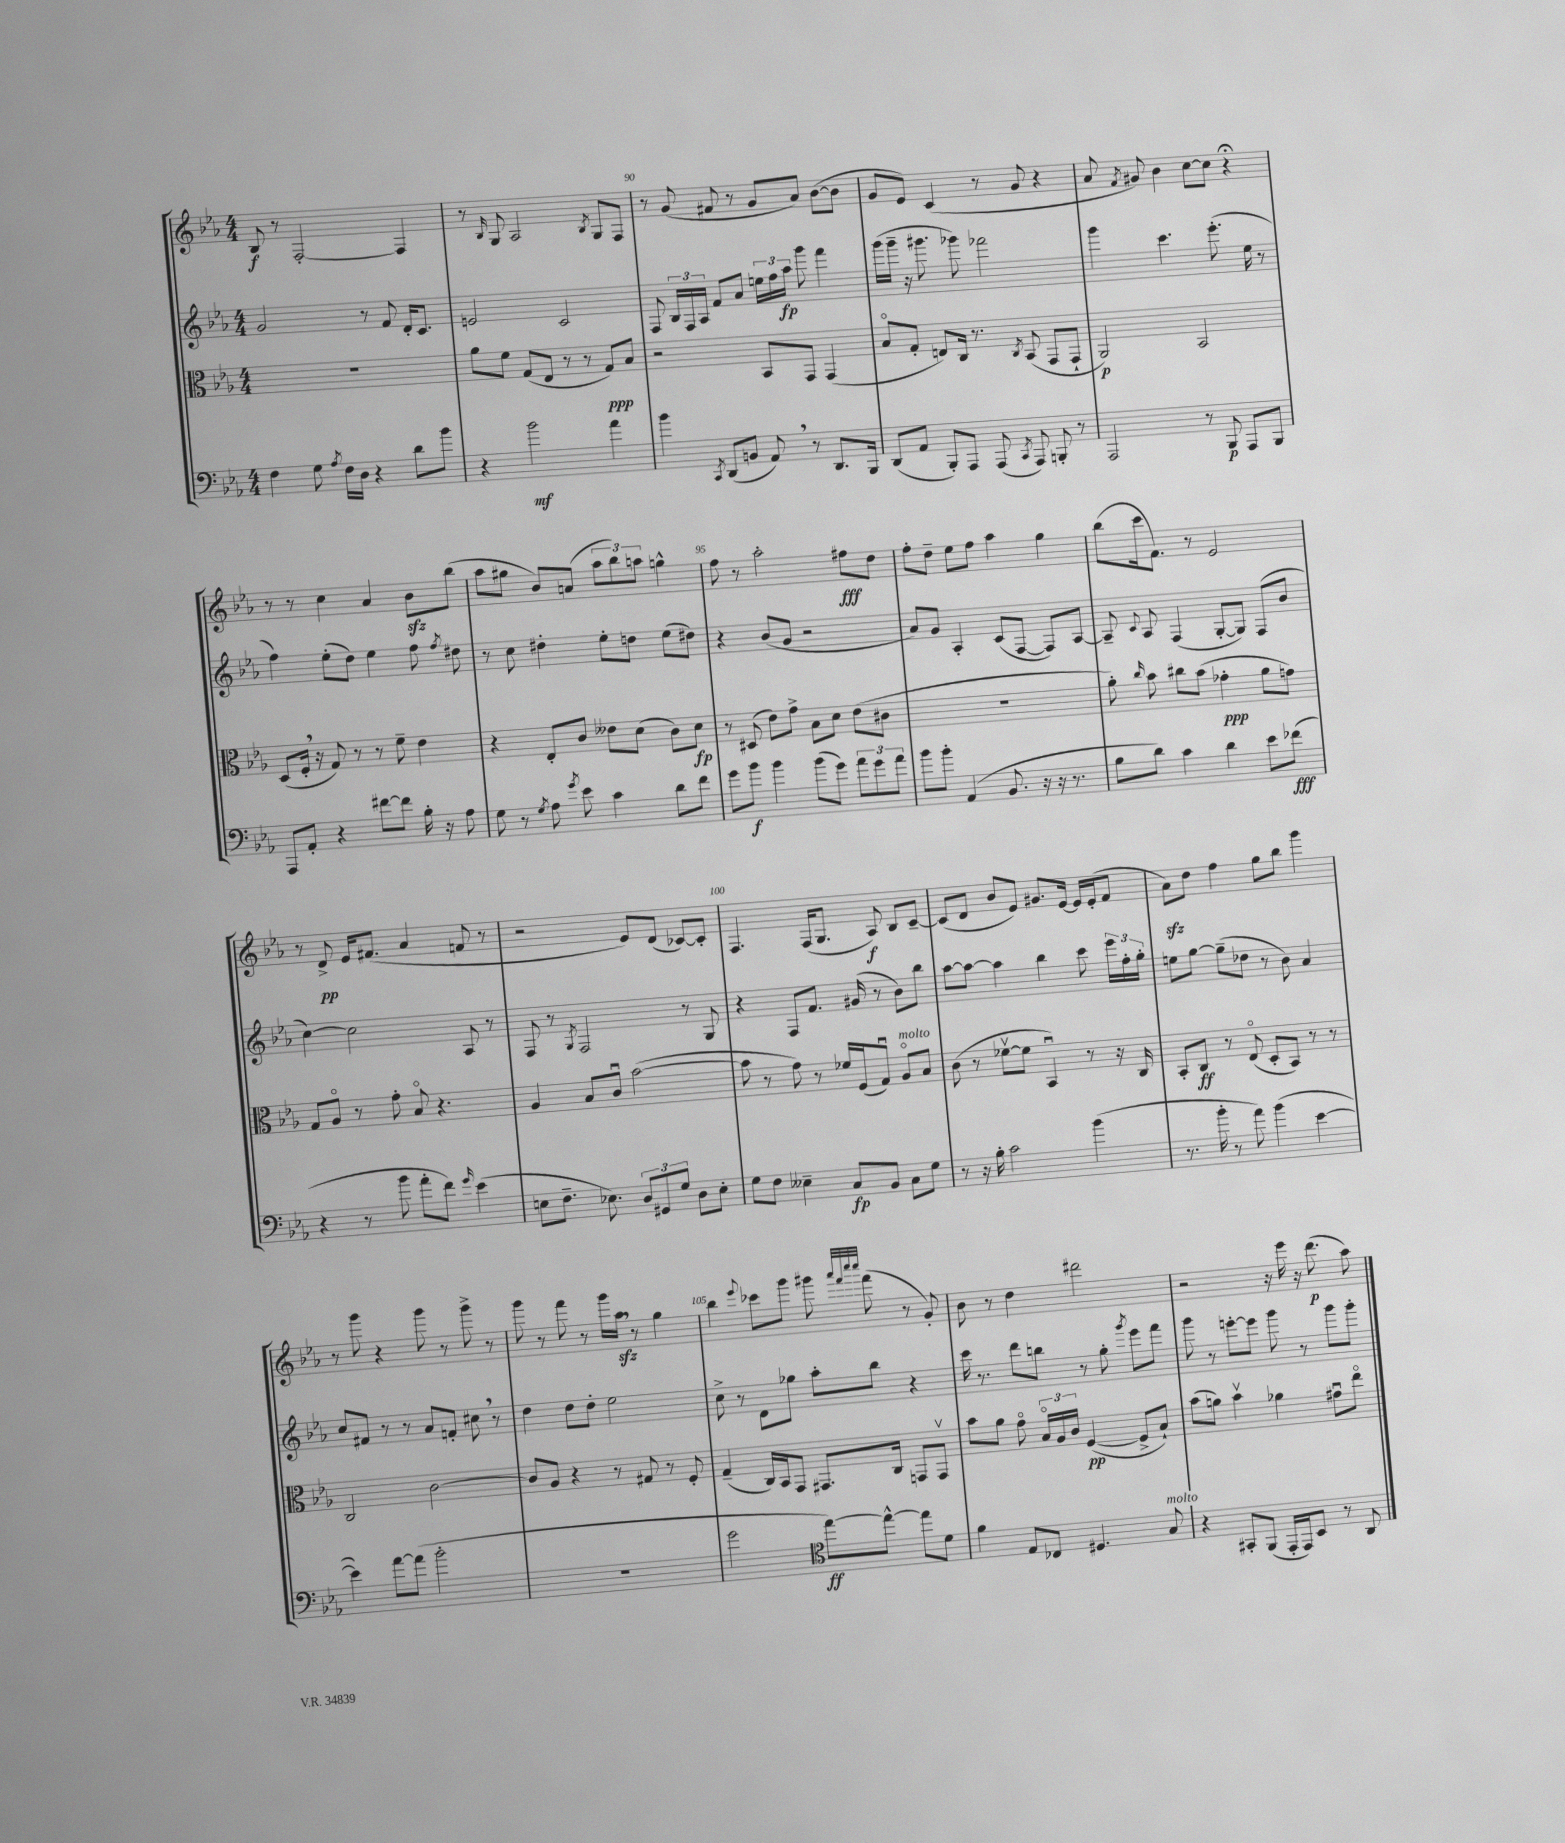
<<
\new StaffGroup <<
\new Staff = "s0" {
    \clef treble \key ees \major \numericTimeSignature \time 4/4
    \autoBeamOff bes8\f r8 f2~-. f4 |
    r8 \grace { bes16 } g8 aes2 \acciaccatura { bes8 } g8[ f8] |
    r8 g'8( fis'8 r8 g'8[ aes'8]) bes'8[~( bes'8] |
    g'8[ ees'8]) c'4( r8 g'8 r4 |
    aes'8 \acciaccatura { f'8 } gis'8) bes'4 c''8[~ c''8] r4\fermata |
    r8 r8 c''4 aes'4 bes'8[\sfz bes''8]( |
    aes''8[ gis''8] bes'8[) a'8]( \tuplet 3/2 { aes''8[ bes''8) a''8] } g''4-^ |
    f''8 r8 aes''2-. fis''8[\fff d''8] |
    f''8[-. d''8]-- ees''8[ f''8] aes''4 g''4 |
    bes''8[( c'''16 f'8.]) r8 ees'2 |
    r8 d'8->\pp ees'16[ fis'8.]( aes'4 f'8 r8 |
    r2 ees'8[) d'8]( ces'8[~) ces'8]-. |
    f4. f16[( g8.] aes8\f) bes8[ c'8]~-- |
    c'8[( d'8] bes'8[ ees'8]) gis'8.[ ees'16]~ ees'16[ ees'16-.( f'8] |
    aes'8[\sfz) d''8] f''4 g''8[ bes''8] g'''4 |
    r8 g'''8 r4 g'''8 r8 g'''8-> r8 |
    g'''8 r8 f'''8 r8 g'''16[ aes''16]\sfz \breathe r8 g''4 |
    bes''4 \appoggiatura { ees'''8 } ces'''8[ g'''8] gis'''8 \grace { aes'''32[ f'''32 c''''32 c''''32] } f'''8( r8 g'8-.) |
    bes'8 r8 d''4 dis'''2 |
    r2 r16 ees'''16 r16 d'''8.\p( aes''8) \bar "|." |
}
\new Staff = "s1" {
    \clef treble \key ees \major \numericTimeSignature \time 4/4
    \autoBeamOff g'2 r8 f'8 d'16[-. c'8.] |
    e'2 c'2 |
    f8 \tuplet 3/2 { bes16[ f16 aes16] } f'8[ aes'8] \tuplet 3/2 { e''16[ f''16 aes''16]\fp } g'''8 f'''4 |
    g'''16[( g'''16]-- r16 gis'''8. ges'''8) fes'''2 |
    g'''4 c'''4. ees'''8.-.( ees''16 r8 |
    f''4) ees''8[-.( d''8]) ees''4 f''8 \acciaccatura { f''8 } dis''8 |
    r8 c''8 dis''4-. ees''8[-. d''8] ees''8[( dis''8]) |
    r4 bes'8[( g'8] r2 |
    aes'8[) g'8] aes4-. c'8[( f8]~ f8[) aes8]~ |
    aes8-- \appoggiatura { c'8 } aes8 f4( g8[~-. g8]) f8[( bes'8] |
    c''4~) c''2 aes8 r8 |
    f8 r8 \acciaccatura { g8 } f2 r8 g8 |
    r4 f8[ f'8.] gis'16( r8 bes'8[) bes''8] |
    aes''8[~ aes''8]~ aes''4 bes''4 c'''8 \tuplet 3/2 { ees'''16[ f''16-. g''16]-. } |
    e''8[ g''8]~ g''8[--( des''8] r8 bes'8) aes'4 |
    c''8[ fis'8] r8 r8 aes'8[ f'8]-. cis''8 \breathe r8 |
    d''4 d''8[ d''8]-. ees''2 |
    c''8-> r8 d'8[ ges''8] aes''8[-. bes''8] r4 |
    c'''16 r8. d'''8[ b''8] r8 g''8-. \acciaccatura { g'''8 } ees'''8[ f'''8] |
    g'''8 r8 e'''8[~-. e'''8] g'''8 r8 g'''8[ g'''8]-. \bar "|." |
}
\new Staff = "s2" {
    \clef alto \key ees \major \numericTimeSignature \time 4/4
    \autoBeamOff R1 |
    aes'8[ f'8] g8[( ees8] r8 r8 g8[\ppp) bes8] |
    r2 bes,8[ g,8] g,4( |
    bes8[\flageolet g8]-. e8[) c16] r8. \acciaccatura { c8 } bes,8( g,8[ g,8]-! |
    aes,2\p) bes,2 |
    d8[( f16]-. \breathe r16 g8) r8 r8 f'8-- ees'4 |
    r4 ees8[-. c'8] eeses'8[ d'8]( c'8[) d'8]\fp |
    r8 dis8( ees'8[) g'8]-> bes8[ d'8] ees'8[( cis'8] |
    R1 |
    aes'8-.) \grace { c''16 } bes'8 cis''8[ bes'8]( ges'4-.\ppp aes'8[ g'8]) |
    g8[ aes8]\flageolet r8 g'8-. bes8\flageolet r4. |
    aes4 bes8[ c'8]\downbow bes'2~( |
    bes'8 r8 g'8) r8 fes'16[ f16( g8]\downbow) aes8[\flageolet^\markup { \italic "molto" } bes8] |
    c'8( r8 fes'8[~\upbow fes'8] bes,4\downbow) r8 r16 c16 |
    bes,8[-. c8]\ff r8 ees8\flageolet( d8[-. bes,8]) r8 r8 |
    c2 c'2~ |
    c'8[ aes8] r4 r8 gis8 r8 f8-. |
    g4--( c16[) bes,16 g,8] gis,8.[ c16] g,8[ g,8]\upbow |
    bes'8[ aes'8] g'8\flageolet \tuplet 3/2 { bes16[\flageolet aes16 c'16] } f4~\pp( f8[-> bes8]-!) |
    bes'8[( a'8]) bes'4\upbow aes'4 gis'8[\downbow ees''8]\flageolet \bar "|." |
}
\new Staff = "s3" {
    \clef bass \key ees \major \numericTimeSignature \time 4/4
    \autoBeamOff f4 g8 \acciaccatura { aes8 } f16[ d16] r4 d'8[ bes'8] |
    r4 bes'2\mf aes'4 |
    bes'4 \acciaccatura { c,8 } d,8[( b,8] aes,8) \breathe r8 d,8.[ bes,,16] |
    d,8[( aes,8] bes,,8[-.) aes,,8] aes,,8( \acciaccatura { c,8 } aes,,8) b,,8-. r8 |
    aes,,2 r8 bes,,8\p aes,,8[ bes,,8] |
    aes,,8[ aes,8]-. r4 fis'8[~ fis'8] bes16-. r16 aes8 |
    g8 r8 \acciaccatura { g8 } aes8 \acciaccatura { g'8 } ees'8 c'4 d'8[ f'8] |
    g'8[ bes'8]\f bes'4 bes'8[( g'8]) \tuplet 3/2 { aes'8[ g'8 aes'8] } |
    bes'8[ bes'8]-. aes,4( bes,8. r16 r16 r8. |
    bes8[ d'8]) c'4 d'4 ees'8[ fes'8]\fff( |
    r4 r8 bes'8 aes'8[-. f'8]) \grace { g'16 } ees'4( |
    e8[ f8.]-- ees8.) \tuplet 3/2 { d8[ gis,8 g8] } d8[ ees8]-. |
    g8[ f8] eeses4-- c8[\fp bes,8] c8[ g8] |
    r8 r16 bes16-. c'2 bes'4( |
    r8. bes'16-. r8 aes'8) bes'4( ees'4~ |
    ees'4) aes'8[~ aes'8]( bes'2-. |
    R1 |
    g'2 \clef tenor ees''8[~\ff) ees''8]~-^ ees''8[ d'8] |
    f'4 ees8[ ces8] dis4. g8^\markup { \italic "molto" } |
    r4 gis,8[-. f,8]( ees,16[-. ees,16) bes,8] r8 aes,8 \bar "|." |
}
>>
>>
\layout { \context { \Score currentBarNumber = #88 \override BarNumber.break-visibility = ##(#f #t #t) barNumberVisibility = #(every-nth-bar-number-visible 5) } }
